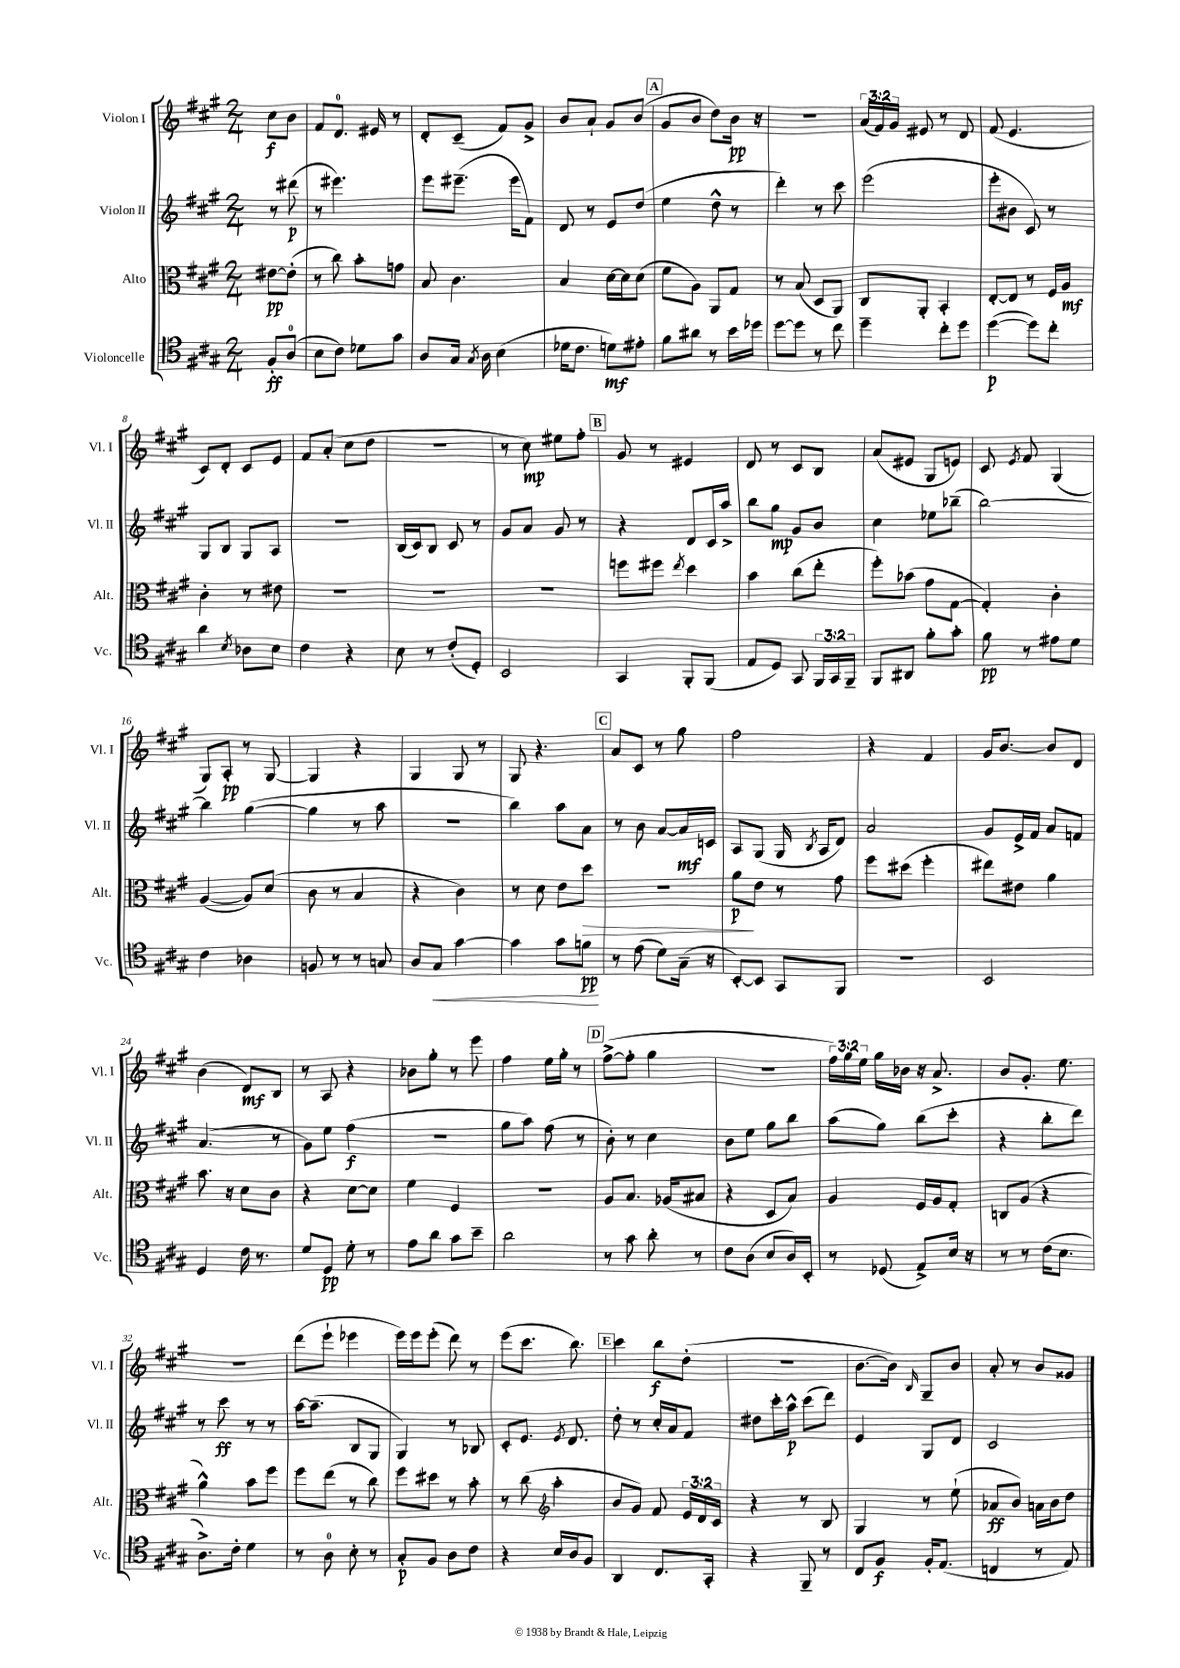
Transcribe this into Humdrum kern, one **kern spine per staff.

**kern	**dynam	**kern	**dynam	**kern	**dynam	**kern	**dynam
*part4	*part4	*part3	*part3	*part2	*part2	*part1	*part1
*staff4	*staff4	*staff3	*staff3	*staff2	*staff2	*staff1	*staff1
*I"Violoncelle	*	*I"Alto	*	*I"Violon II	*	*I"Violon I	*
*I'Vc.	*	*I'Alt.	*	*I'Vl. II	*	*I'Vl. I	*
*clefC4	*	*clefC3	*	*clefG2	*	*clefG2	*
*k[f#c#g#]	*	*k[f#c#g#]	*	*k[f#c#g#]	*	*k[f#c#g#]	*
*M2/4	*	*M2/4	*	*M2/4	*	*M2/4	*
=	=	=	=	=	=	=	=
8F#'/L	ff	[8e#X\L	pp	8r	.	8cc#\L	f
(8A/J	.	(8e#'\J]	.	(8ddd#X\	p	8b\J	.
=1	=1	=1	=1	=1	=1	=1	=1
8B\L	.	8r	.	8r	.	8f#/L	.
8c#\J)	.	8cc#\)	.	4.eee#X\)	.	8.d/J	.
8d-X\L	.	8b'\L	.	.	.	.	.
.	.	.	.	.	.	16e#X/	.
8g#\J	.	8gn\J	.	.	.	8r	.
=2	=2	=2	=2	=2	=2	=2	=2
8A/L	.	8B/	.	8eee\L	.	8d'/L	.
16G#/Jk	.	4.c#\	.	(8.eee#X~\J	.	(8c#~/J	.
8qG#/	.	.	.	.	.	.	.
16A\	.	.	.	.	.	.	.
(4B\	.	.	.	.	.	8f#/L)	.
.	.	.	.	16eee#\KL	.	.	.
.	.	.	.	8f#\J)	.	8g#^/J	.
=3	=3	=3	=3	=3	=3	=3	=3
16d-X\KL	.	4B/	.	8d/	.	8b/L	.
8.c#\J	.	.	.	.	.	.	.
.	.	.	.	8r	.	8a`/J	.
8dn\L)	mf	[16d\LL	.	8e/L	.	8g#/L	.
.	.	16d\J]	.	.	.	.	.
8e#X'\J	.	(8d\J	.	(8dd/J	.	(8b/J	.
!!LO:REH:place=s1:t=A
=4	=4	=4	=4	=4	=4	=4	=4
8f#\L	.	8f#\L	.	4ee\	.	8g#/L	.
8a#X\J	.	8A\J)	.	.	.	8b/J	.
8r	.	8AA/L	.	8dd^^\	.	8dd\L)	.
16b\LL	.	8G#/J	.	8r	.	16b\Jk	pp
16dd-X\JJ	.	.	.	.	.	16r	.
=5	=5	=5	=5	=5	=5	=5	=5
[8dd\L	.	8r	.	4ddd'\)	.	2r	.
8dd\J]	.	(8B/	.	.	.	.	.
8r	.	8D/L	.	8r	.	.	.
8cc#\	.	8AA/J)	.	8ccc#\	.	.	.
=6	=6	=6	=6	=6	=6	=6	=6
4dd~\	.	8C#/L	.	(2eee\	.	(24a/LL	.
.	.	.	.	.	.	24f#/)	.
.	.	.	.	.	.	24g#/JJ	.
.	.	8AA'/J	.	.	.	8e#X/	.
8cc#'\L	.	4BB'/	.	.	.	8r	.
8dd\J	.	.	.	.	.	8d/	.
=7	=7	=7	=7	=7	=7	=7	=7
([4dd\	p	[8E'/L	.	8eee'\L	.	(8f#/	.
.	.	8E/J]	.	8b#X\J	.	4.e/	.
8dd\L])	.	8r	.	8c#/)	.	.	.
8cc#'\J	.	16F#/LL	.	8r	.	.	.
.	.	16A/JJ	mf	.	.	.	.
!!LO:LB:g=z
=8	=8	=8	=8	=8	=8	=8	=8
4a\	.	4c#'\	.	8G#/L	.	8c#/L)	.
.	.	.	.	8B/J	.	8d'/J	.
8qB/	.	.	.	.	.	.	.
8A-X\L	.	8r	.	8G#/L	.	8c#/L	.
8B\J	.	8e#X\	.	8A/J	.	8e/J	.
=9	=9	=9	=9	=9	=9	=9	=9
4c#\	.	2r	.	2r	.	8f#/L	.
.	.	.	.	.	.	(8a'/J	.
4r	.	.	.	.	.	8cc#\L	.
.	.	.	.	.	.	8dd\J	.
=10	=10	=10	=10	=10	=10	=10	=10
8B\	.	2r	.	(16B/LL	.	2r	.
.	.	.	.	16c#/J)	.	.	.
8r	.	.	.	8B/J	.	.	.
(8c#'/L	.	.	.	8c#/	.	.	.
8D'/J)	.	.	.	8r	.	.	.
=11	=11	=11	=11	=11	=11	=11	=11
2BB/	.	2r	.	8g#/L	.	8r	.
.	.	.	.	8a/J	.	8cc#\)	mp
.	.	.	.	8g#/	.	8ee#X\L	.
.	.	.	.	8r	.	8ff#'\J	.
!!LO:REH:place=s1:t=B
=12	=12	=12	=12	=12	=12	=12	=12
4GG#/	.	8ffn\L	.	4r	.	8g#/	.
.	.	8ff#X\J	.	.	.	8r	.
.	.	8qee/	.	.	.	.	.
8FF#'/L	.	4dd\	.	8d/L	.	4e#X/	.
(8FF#/J	.	.	.	16c#/L	.	.	.
.	.	.	.	16aa^/JJ	.	.	.
=13	=13	=13	=13	=13	=13	=13	=13
8E/L	.	4b\	.	8bb\L	.	8d/	.
8D/J)	.	.	.	8gg#\J	mp	8r	.
8GG#/	.	(8cc#\L	.	8g#/L	.	8c#/L	.
24FF#/LL	.	8ee'\J	.	8b/J	.	8B/J	.
24GG#/	.	.	.	.	.	.	.
24FF#~/JJ	.	.	.	.	.	.	.
=14	=14	=14	=14	=14	=14	=14	=14
8FF#/L	.	8ff#'\L)	.	4cc#\	.	(8a/L	.
8AA#X/J	.	(8b-X\J	.	.	.	8e#X/J	.
8f#'\L	.	8g#\L	.	8ee-X\L	.	8G#/L	.
8g#'\J	.	[8G#\J	.	(8bb-X~\J	.	8en/J)	.
=15	=15	=15	=15	=15	=15	=15	=15
8f#\	pp	4G#'/])	.	[2bb\)	.	8c#/	.
.	.	.	.	.	.	8qe/	.
8r	.	.	.	.	.	8f#/	.
8e#X\L	.	4c#'\	.	.	.	(4G#/	.
8d\J	.	.	.	.	.	.	.
!!LO:LB:g=z
=16	=16	=16	=16	=16	=16	=16	=16
4c#\	.	([4A/	.	4bb\]	.	8G#/L)	.
.	.	.	.	.	.	8A'/J	pp
4A-X\	.	8A/L])	.	([4gg#\	.	8r	.
.	.	(8d/J	.	.	.	[8G#/	.
=17	=17	=17	=17	=17	=17	=17	=17
8Fn/	.	8c#\	.	4gg#\]	.	4G#/]	.
8r	.	8r	.	.	.	.	.
8r	.	4B/	.	8r	.	4r	.
8Gn/	.	.	.	8aa\	.	.	.
=18	=18	=18	=18	=18	=18	=18	=18
8A/L	.	4r	.	2r	.	4G#/	.
!	!LO:HP:b	!	!	!	!	!	!
8G#/J	<	.	.	.	.	.	.
[4g#\	.	4c#\)	.	.	.	8G#/	.
.	.	.	.	.	.	8r	.
=19	=19	=19	=19	=19	=19	=19	=19
4g#\]	.	8r	.	4bb\)	.	8G#/	.
.	.	8d\	.	.	.	4.r	.
8g#\L	.	8e\L	.	8aa\L	.	.	.
!	!	!	!LO:HP:b	!	!	!	!
8fn\J	pp	8dd\J	>	8a\J	.	.	.
.	[	.	.	.	.	.	.
!!LO:REH:place=s1:t=C
=20	=20	=20	=20	=20	=20	=20	=20
8r	.	2r	.	8r	.	8a/L	.
(8e\	.	.	.	8b\	.	8c#/J	.
8d\L)	.	.	.	[8a/L	.	8r	.
(16G#~\Jk	.	.	.	16a/L]	mf	8gg#\	.
16r	.	.	.	16cn/JJ	.	.	.
=21	=21	=21	=21	=21	=21	=21	=21
[8BB'/L)	.	8a\L	p	8A/L	.	2ff#\	.
8BB/J]	.	8e\J	]	(8G#/J	.	.	.
8GG#/L	.	8r	.	16G#/	.	.	.
.	.	.	.	8qB/	.	.	.
.	.	.	.	16A/KL	.	.	.
8FF#/J	.	8g#\	.	8d/J)	.	.	.
=22	=22	=22	=22	=22	=22	=22	=22
2r	.	8ff#\L	.	2a/	.	4r	.
.	.	(8dd#X\J	.	.	.	.	.
.	.	4ff#'\	.	.	.	4f#/	.
=23	=23	=23	=23	=23	=23	=23	=23
2BB/	.	8ee#X\L)	.	8g#/L	.	16g#/KL	.
.	.	.	.	.	.	[8.b/J	.
.	.	8e#X\J	.	16e^/L	.	.	.
.	.	.	.	16f#/JJ	.	.	.
.	.	4a\	.	8a/L	.	8b/L]	.
.	.	.	.	8fn/J	.	8d/J	.
!!LO:LB:g=z
=24	=24	=24	=24	=24	=24	=24	=24
4D/	.	8.b\	.	(4.a/	.	(4b\	.
.	.	16r	.	.	.	.	.
16c#\	.	8d\L	.	.	.	8d/L)	mf
8.r	.	.	.	.	.	.	.
.	.	8c#\J	.	8r	.	8B/J	.
=25	=25	=25	=25	=25	=25	=25	=25
8d/L	.	4r	.	8g#\L)	.	8r	.
8D/J	pp	.	.	8ee\J	.	8A/	.
8d'\	.	[8d\L	.	(4ff#\	f	4r	.
8r	.	8d\J]	.	.	.	.	.
=26	=26	=26	=26	=26	=26	=26	=26
8e\L	.	4f#\	.	2r	.	8b-X\L	.
8a\J	.	.	.	.	.	8gg#'\J	.
8g#\L	.	4F#/	.	.	.	8r	.
8b~\J	.	.	.	.	.	8eee\	.
=27	=27	=27	=27	=27	=27	=27	=27
2a\	.	2r	.	8gg#\L	.	4ff#\	.
.	.	.	.	8aa\J)	.	.	.
.	.	.	.	(8ff#\	.	16ee\LL	.
.	.	.	.	.	.	16gg#'\JJ	.
.	.	.	.	8r	.	8r	.
!!LO:REH:place=s1:t=D
=28	=28	=28	=28	=28	=28	=28	=28
8r	.	8A/L	.	8b'\)	.	([8ff#^\L	.
8g#\	.	8.B/J	.	8r	.	8ff#'\J]	.
8a'\	.	.	.	4cc#\	.	4gg#\	.
.	.	(16A-X/KL	.	.	.	.	.
8r	.	8B#X/J	.	.	.	.	.
=29	=29	=29	=29	=29	=29	=29	=29
8c#\L	.	4r	.	8b\L	.	2r	.
(8A\J	.	.	.	8ee\J	.	.	.
8B/L	.	8D/L	.	8gg#\L	.	.	.
16A/L)	.	8B/J)	.	8bb\J	.	.	.
16BB'/JJ	.	.	.	.	.	.	.
=30	=30	=30	=30	=30	=30	=30	=30
8r	.	4A/	.	(8aa\L	.	24ff#\LL)	.
.	.	.	.	.	.	24gg#\	.
.	.	.	.	.	.	24ee\JJ	.
(8D-X/	.	.	.	8gg#\J)	.	16gg#\LL	.
.	.	.	.	.	.	16b-X\JJ	.
8E^/L)	.	16F#/LL	.	(8bb\L	.	16r	.
.	.	16A/J	.	.	.	8.a^/	.
16B/Jk	.	8G#'/J	.	8ccc#'\J	.	.	.
16r	.	.	.	.	.	.	.
=31	=31	=31	=31	=31	=31	=31	=31
8r	.	8Cn/L	.	4r	.	8b/L	.
8r	.	(8A/J	.	.	.	8.g#'/J	.
(16c#\KL	.	4r	.	8bb'\L	.	.	.
8.B\J	.	.	.	.	.	8.ee\	.
.	.	.	.	8ddd\J)	.	.	.
!!LO:LB:g=z
=32	=32	=32	=32	=32	=32	=32	=32
8.A^\L)	.	4a^^\)	.	8r	.	2r	.
.	.	.	.	8ccc#\	ff	.	.
16c#'\Jk	.	.	.	.	.	.	.
4d\	.	8b\L	.	8r	.	.	.
.	.	8ff#\J	.	8r	.	.	.
=33	=33	=33	=33	=33	=33	=33	=33
8r	.	8ff#\L	.	[16aa\KL	.	(8ddd\L	.
.	.	.	.	(8.aa~\J]	.	.	.
8A\	.	(8ee\J	.	.	.	8eee`\J	.
8B'\	.	8r	.	8B/L	.	4eee-X\	.
8r	.	8cc#\)	.	8G#/J	.	.	.
=34	=34	=34	=34	=34	=34	=34	=34
8G#'/L	p	8ff#\L	.	4G#/)	.	16eee\LL)	.
.	.	.	.	.	.	16eee\J	.
8F#/J	.	8dd#X\J	.	.	.	(8eee'\J	.
8A\L	.	8r	.	8r	.	8ddd\)	.
8c#\J	.	8b'\	.	8B-X/	.	8r	.
=35	=35	=35	=35	=35	=35	=35	=35
4r	.	8r	.	8c#'/L	.	(8eee\L	.
.	.	(8cc#\	.	8.e/J	.	8.ccc#\J	.
*	*	*clefG2	*	*	*	*	*
16B/LL	.	4aa'\	.	.	.	.	.
.	.	.	.	8qe/	.	.	.
16A/J	.	.	.	8.d/	.	8.bb\)	.
8F#/J	.	.	.	.	.	.	.
!!LO:REH:place=s1:t=E
=36	=36	=36	=36	=36	=36	=36	=36
4AA/	.	8b/L	.	8dd'\	.	4ccc#\	.
.	.	8g#/J)	.	8r	.	.	.
8.C#/L	.	8f#/	.	16cc#'/LL	.	8bb\L	f
.	.	.	.	16a/J	.	.	.
.	.	24e/LL	.	8f#/J	.	(8dd'\J	.
.	.	24d/	.	.	.	.	.
16GG#'/Jk	.	.	.	.	.	.	.
.	.	24c#/JJ	.	.	.	.	.
=37	=37	=37	=37	=37	=37	=37	=37
4r	.	4r	.	8dd#X\L	.	2r	.
.	.	.	.	16ccc#'\L	.	.	.
.	.	.	.	16aa^^\JJ	p	.	.
8FF#~/	.	8r	.	(8ccc#\L	.	.	.
8r	.	8B/	.	8ddd\J)	.	.	.
=38	=38	=38	=38	=38	=38	=38	=38
8C#/L	.	4G#/	.	4e/	.	[8.b\L	.
8F#/J	f	.	.	.	.	.	.
.	.	.	.	.	.	16b\Jk])	.
.	.	.	.	.	.	16qqB/	.
16F#'/KL	.	8r	.	8G#/L	.	8G#~/L	.
(8.E/J	.	.	.	.	.	.	.
.	.	(8ee`\	.	8d/J	.	8b/J	.
=39	=39	=39	=39	=39	=39	=39	=39
4Cn/	.	8a-X/L	ff	2c#/	.	8a'/	.
.	.	8b/J)	.	.	.	8r	.
8r	.	16an\LL	.	.	.	8b/L	.
.	.	16b\J	.	.	.	.	.
8E/)	.	8dd\J	.	.	.	8g##X/J	.
==	==	==	==	==	==	==	==
*-	*-	*-	*-	*-	*-	*-	*-
